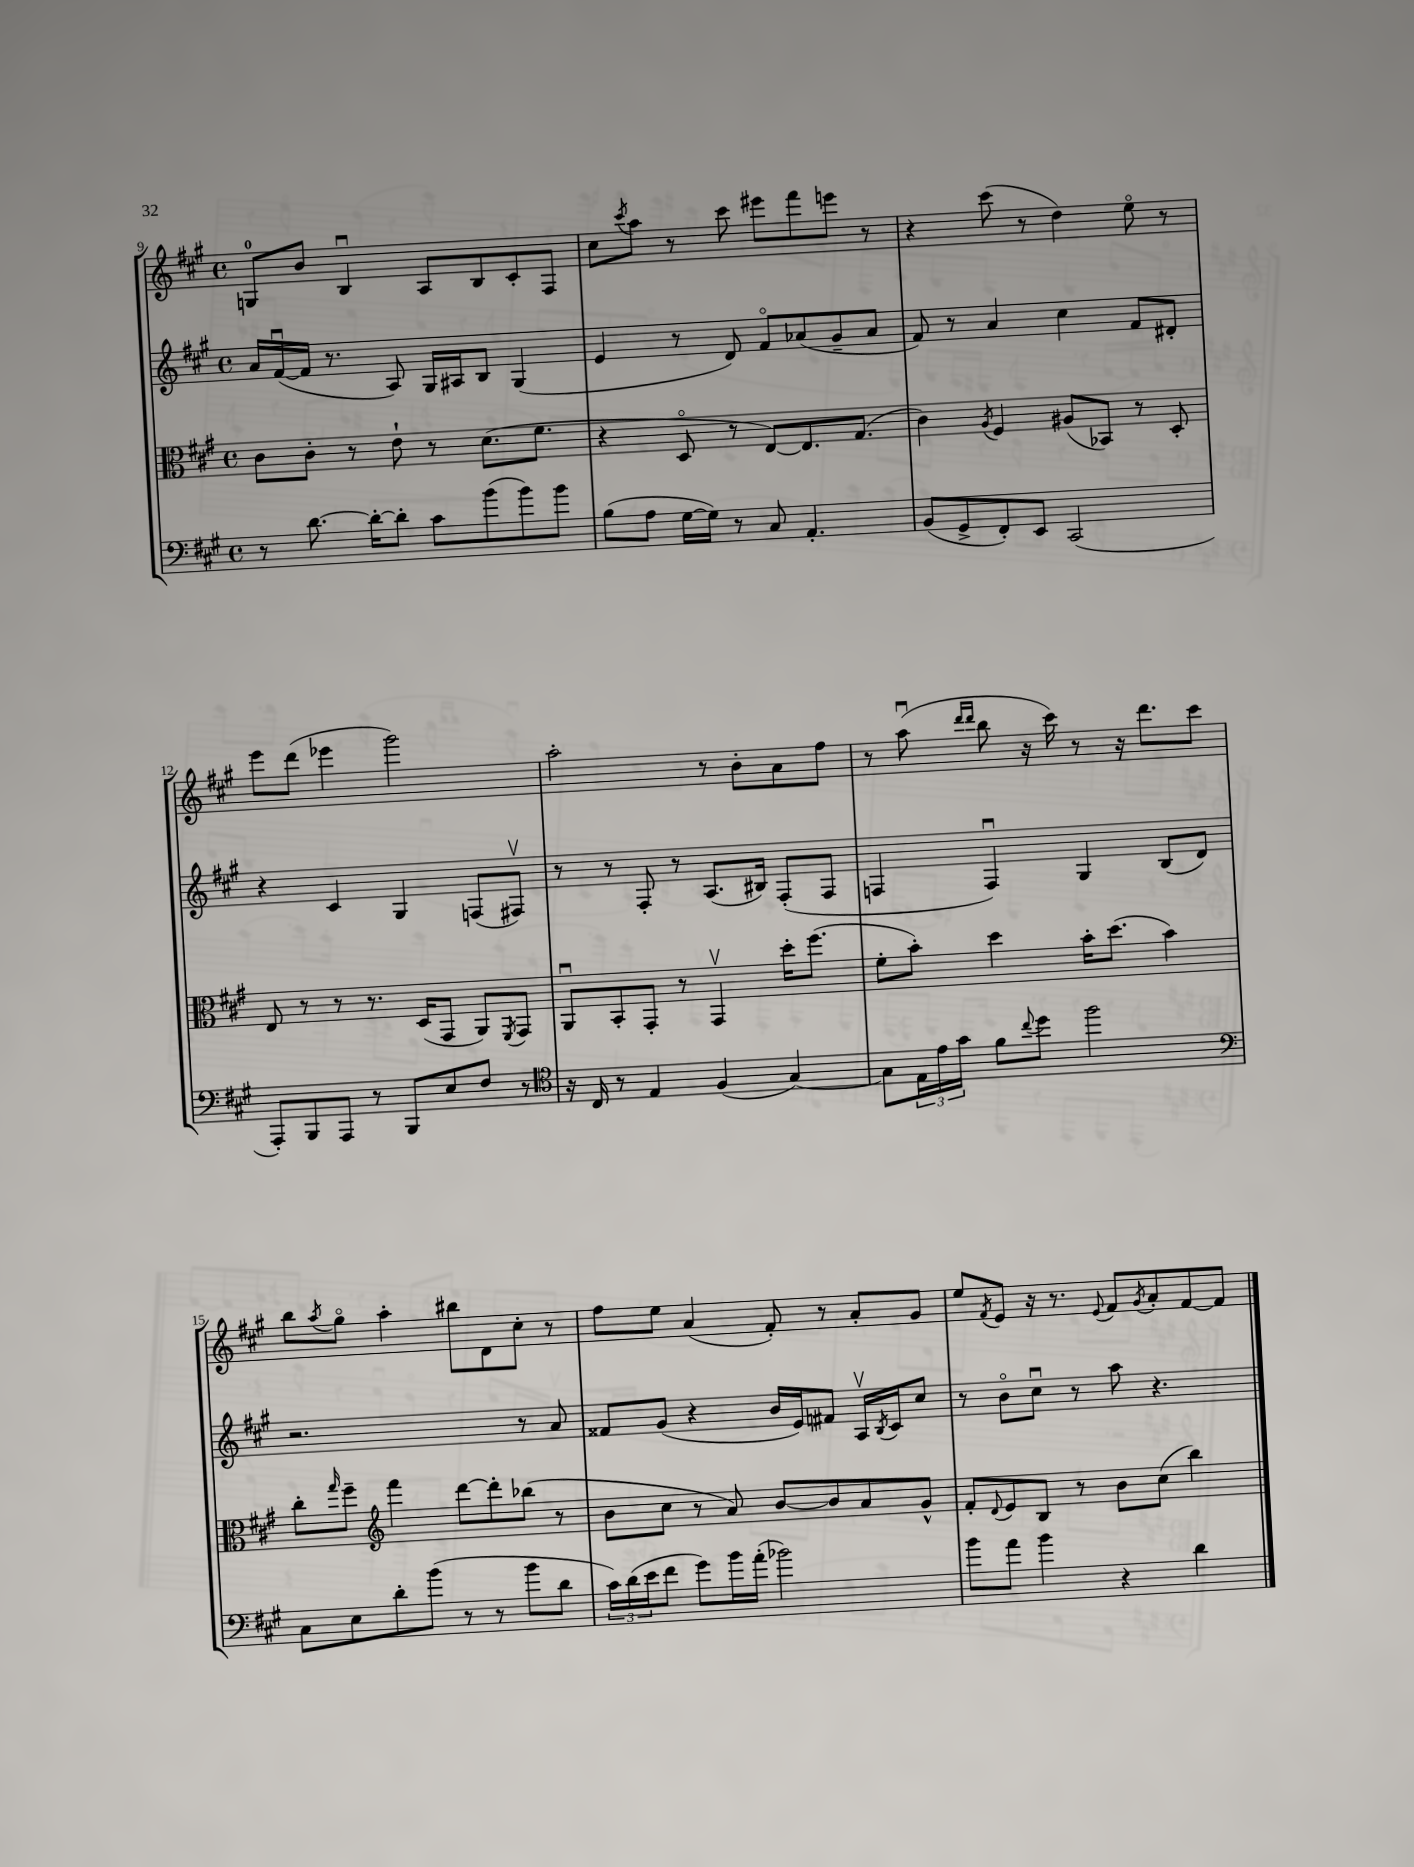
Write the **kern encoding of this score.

**kern	**kern	**kern	**kern
*staff4	*staff3	*staff2	*staff1
*clefF4	*clefC3	*clefG2	*clefG2
*k[f#c#g#]	*k[f#c#g#]	*k[f#c#g#]	*k[f#c#g#]
*M4/4	*M4/4	*M4/4	*M4/4
*met(c)	*met(c)	*met(c)	*met(c)
8r	8c#\L	16a/LL	8G/L
.	.	([16f#u/	.
[8.d\	8c#'\J	16f#/]JJ	8b/J
.	.	8.r	.
.	8r	.	4Bu/
16d'\_LK	.	.	.
8d'\]J	8e`\	8A/)	.
8c#\L	8r	16G#/LL	8A/L
.	.	16A#/J	.
(8b\	(8.d\L	8B/J	8B/
8b\)	.	(4G#/	8c#'/
.	8.f#\J	.	.
8b\J	.	.	8F#/J
=	=	=	=
(8B\L	4r	4e/	8cc#\L
.	.	.	8qccc#/
8A\J	.	.	8aa\J
[16G#\LL	8Do/	8r	8r
16G#\]JJ)	.	.	.
8r	8r	8d/)	8ccc#\
8C#/	[8E/L)	8f#o/L	8eee#\L
4.AA'/	8.E/]	(8a-/	8fff#\
.	.	8g#~/	8eee\J
.	(8.G#/J	.	.
.	.	8a-/J	8r
=	=	=	=
(8BB/L	4c#\)	8f#/)	4r
8GG#^/	.	8r	.
.	8qA/	.	.
8FF#'/)	4F#/	4a/	(8ccc#\
8EE/J	.	.	8r
(2CC#/	(8A#/L	4cc#\	4dd\)
.	8BB-/J)	.	.
.	8r	8f#/L	8eeo\
.	8D'/	8d#'/J	8r
=	=	=	=
8AAA'/L)	8E/	4r	8eee\L
8BBB/	8r	.	(8ddd\J
8AAA/J	8r	4c#/	4eee-\
8r	8.r	.	.
8BBB/L	.	4G#/	2ggg#\)
.	(16D/LK	.	.
8E/	8GG#/J	.	.
8F#/J	8AA/L)	(8F/L	.
.	8qFF#/	.	.
8r	8GG#/J	8F#v/J)	.
=	=	=	=
*clefC4	*	*	*
16r	8AAu/L	8r	2aa'\
16C#/	.	.	.
8r	8BB'/	8r	.
4E/	8GG#'/J	8F#'/	.
.	8r	8r	.
(4F#/	4GG#v/	(8.A/L	8r
.	.	.	8b'\L
.	.	16B#/Jk)	.
[4G#/)	16dd'\LK	(8F#'/L	8a\
.	(8.ff#\J	.	.
.	.	8F#/J	8ff#\J
=	=	=	=
8G#\]L	8f#'\L	4F/	8r
24E\L	8b'\J)	.	(8aau\
24e\	.	.	.
24g#\JJ	.	.	.
.	.	.	16qqddd/LL
.	.	.	16qqddd/JJ
8f#\L	4dd\	4Fu/)	8bb\
8qqcc#/	.	.	.
8dd\J	.	.	16r
.	.	.	16ccc#\)
2ff#\	16b'\LK	4G#/	8r
.	(8.dd\J	.	.
.	.	.	16r
.	.	.	8.ddd\L
.	4b\)	(8B/L	.
.	.	8d/J)	8ccc#\J
=	=	=	=
*clefF4	*	*	*
8C#\L	8cc#'\L	2.r	8bb\L
.	16qqgg#/	.	8qaa/
8E\	8ff#~\J	.	8gg#o\J
*	*clefG2	*	*
8d'\	4fff#\	.	4aa'\
(8b\J	.	.	.
8r	[8ddd\L	.	8bb#\L
8r	8ddd'\]	.	8d\
8b\L	(8bb-\J	8r	8cc#'\J
8d\J	8r	8a/	8r
=	=	=	=
24c#\LL)	8b\L	8f##/L	8ff#\L
(24d\	.	.	.
24e\J	.	.	.
8f#\J	8cc#\J	(8g#/J	8ee\J
8g#\L)	8r	4r	(4a/
16b\L	8a/)	.	.
(16a'\JJ	.	.	.
2b-\)	[8b/L	16b/LL	8f#'/)
.	.	16e/J)	.
.	8b/]	8f#/J	8r
.	8a/	16Av/LL	8a'/L
.	.	8qB/	.
.	.	16c#/J	.
.	8g#^^/J	8cc#/J	8g#/J
=	=	=	=
8b\L	8f#'/L	8r	8ee/L
.	8qqd/	.	8qf#/
8a\J	8e/	8bo\L	8e/J
4b\	8B/J	8cc#u\J	16r
.	.	.	8.r
.	8r	8r	.
.	.	.	8qqe/
4r	8b\L	8aa\	8f#/L
.	.	.	8qg#/
.	(8cc#\J	4.r	8a'/
4d\	4bb\)	.	[8f#/
.	.	.	8f#/]J
==	==	==	==
*-	*-	*-	*-
